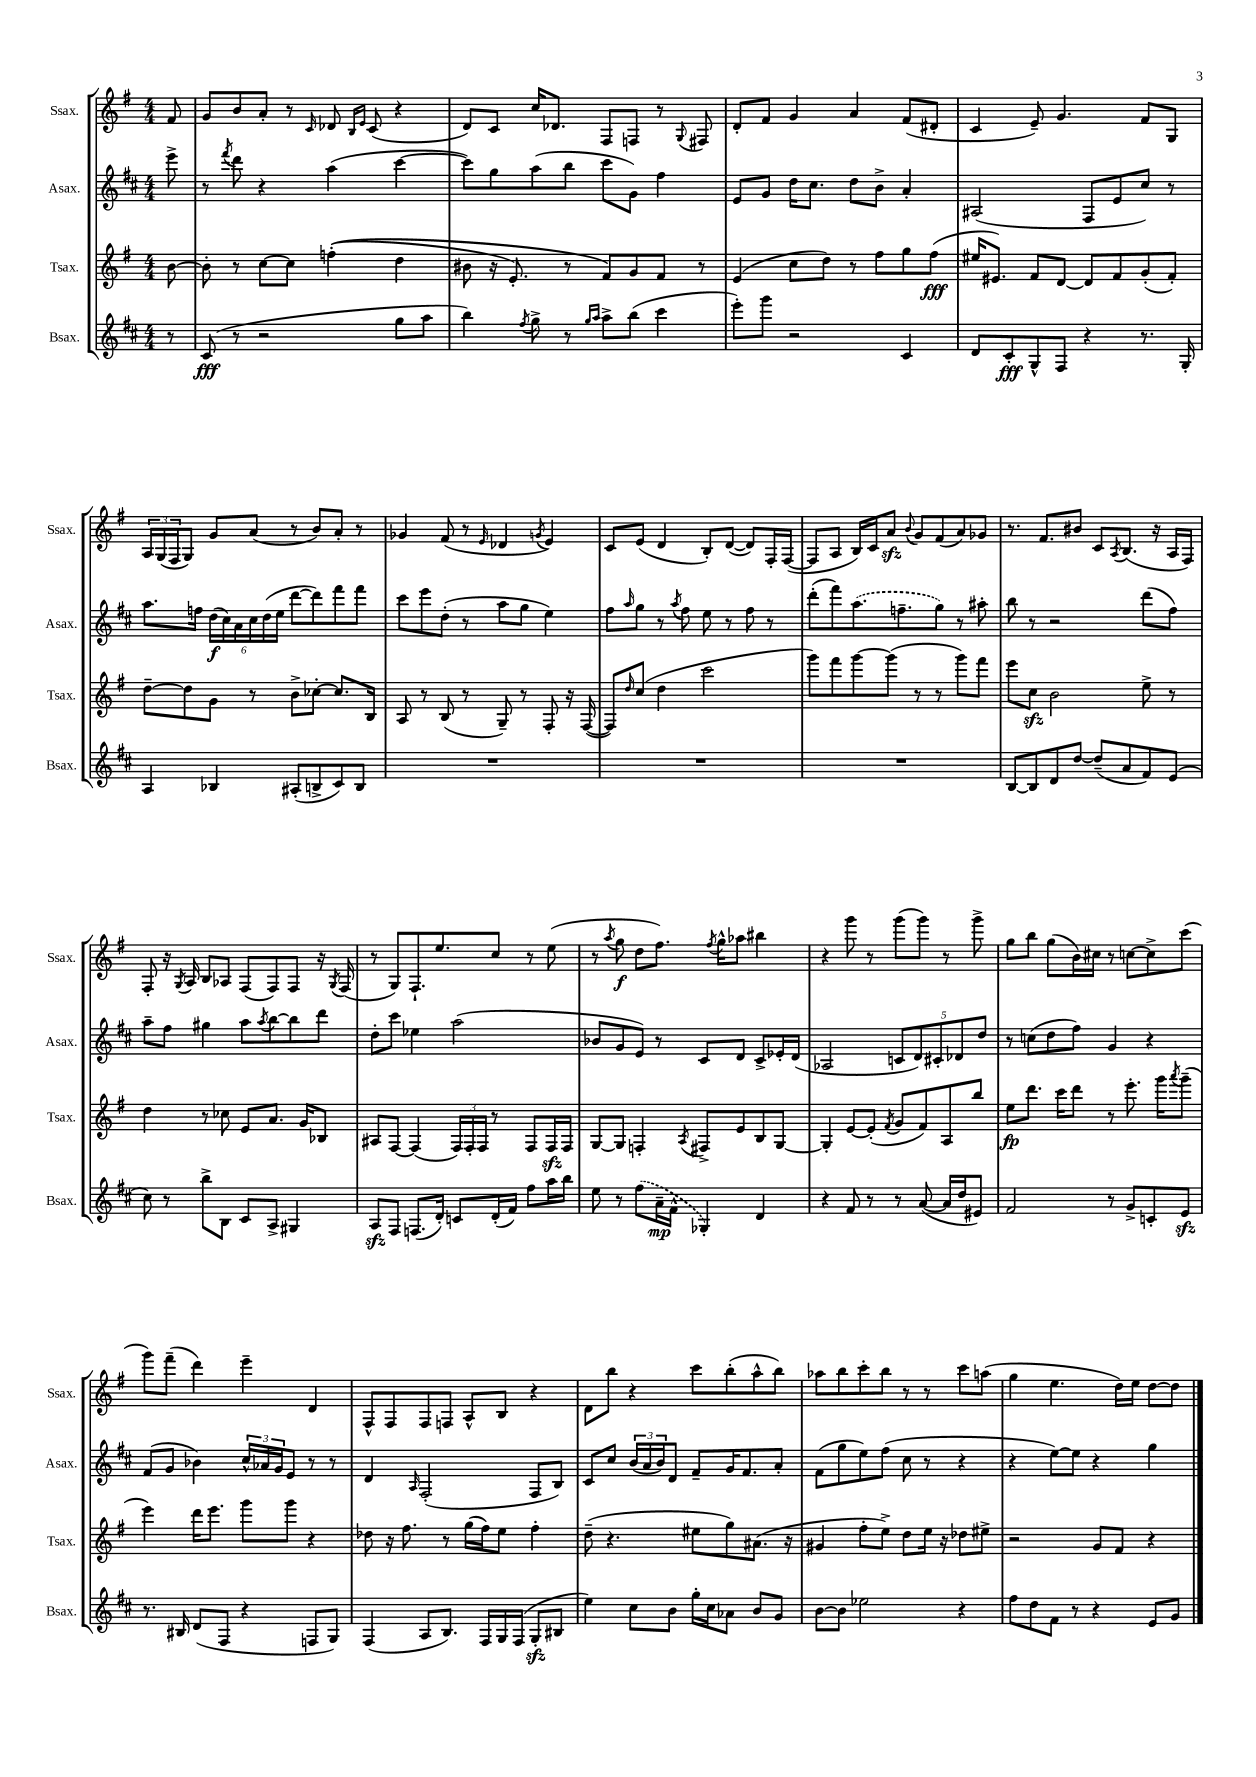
<<
\new StaffGroup <<
\new Staff = "s0" \with { instrumentName = "Ssax." shortInstrumentName = "Ssax." } {
    \clef treble \key g \major \numericTimeSignature \time 4/4 \partial 8
    fis'8 |
    g'8 b'8 a'8-. r8 \grace { c'16 } des'8 \grace { b16 e'16 } c'8( r4 |
    d'8) c'8 c''16 des'8. fis8 f8 r8 \appoggiatura { g8 } fis8 |
    d'8-. fis'8 g'4 a'4 fis'8( dis'8-. |
    c'4 e'8--) g'4. fis'8 g8 |
    \tuplet 3/2 { a16 g16( fis16 } g8) g'8 a'8( r8 b'8) a'8-. r8 |
    ges'4 fis'8( r8 \grace { e'16 } des'4 \acciaccatura { g'8 } e'4) |
    c'8 e'8( d'4 b8-.) d'8~( d'8) fis16-. fis16~( |
    fis8 a8 b16) c'16 a'8\sfz \appoggiatura { b'8 } g'8 fis'8( a'8) ges'8 |
    r8. fis'8. bis'8 c'8 \acciaccatura { a8 } b8.( r16 a16 fis16) |
    fis8-. r16 \acciaccatura { g8 } a16 b8 aes8 fis8( fis8) fis8 r16 \acciaccatura { g8 } fis16( |
    r8 g8) fis8.-! e''8. c''8 r8 e''8( |
    r8 \acciaccatura { a''8 } g''8\f d''8 fis''8.) \acciaccatura { fis''8 } g''16-^ aes''8 bis''4 |
    r4 g'''8 r8 g'''8( g'''8) r8 g'''8-> |
    g''8 b''8 g''8( b'16) cis''16 r8 c''8~ c''8-> c'''8( |
    g'''8) fis'''8--( d'''4) e'''4-- d'4 |
    fis8-^ fis8 fis8 f8 a8-^ b8 r4 |
    d'8 b''8 r4 c'''8 b''8-.( a''8-^ b''8) |
    aes''8 b''8 c'''8-. b''8 r8 r8 c'''8 a''8( |
    g''4 e''4. d''16) e''16 d''8~ d''8 \bar "|." |
}
\new Staff = "s1" \with { instrumentName = "Asax." shortInstrumentName = "Asax." } {
    \clef treble \key d \major \numericTimeSignature \time 4/4 \partial 8
    e'''8-> |
    r8 \acciaccatura { fis'''8 } d'''8 r4 a''4( cis'''4~ |
    cis'''8) g''8 a''8( b''8 cis'''8 g'8) fis''4 |
    e'8 g'8 d''16 cis''8. d''8 b'8-> a'4-. |
    ais2( fis8 e'8 cis''8) r8 |
    a''8. f''16 \tuplet 6/4 { d''16\f( cis''16) a'16 cis''16 d''16( e''16 } d'''8~ d'''8) fis'''8 fis'''8 |
    cis'''8 e'''8 d''8-.( r8 a''8 g''8 e''4) |
    fis''8 \grace { a''16 } g''8 r8 \acciaccatura { a''8 } fis''8 e''8 r8 fis''8 r8 |
    d'''8-.( fis'''8) \once \slurDashed a''8.( f''8.-- g''8) r8 ais''8-. |
    b''8 r8 r2 d'''8( fis''8) |
    a''8-- fis''8 gis''4 a''8 \acciaccatura { a''8 } b''8~ b''8 d'''8 |
    d''8-. cis'''8 ees''4 a''2( |
    bes'8 g'8 e'8) r8 cis'8 d'8 cis'8-> ees'16-. d'16( |
    aes2 \tuplet 5/4 { c'8 d'8) cis'8-. des'8 d''8 } |
    r8 c''8( d''8 fis''8) g'4 r4 |
    fis'8( g'8 bes'4) \tuplet 3/2 { cis''16-^ aes'16 g'16 } e'8 r8 r8 |
    d'4 \grace { a16 } fis2-.( fis8 b8) |
    cis'8 cis''8 \tuplet 3/2 { b'16( a'16 b'16) } d'8 fis'8-- g'16 fis'8. a'8-. |
    fis'8( g''8 e''8) fis''8( cis''8 r8 r4 |
    r4 e''8~) e''8 r4 g''4 \bar "|." |
}
\new Staff = "s2" \with { instrumentName = "Tsax." shortInstrumentName = "Tsax." } {
    \clef treble \key g \major \numericTimeSignature \time 4/4 \partial 8
    b'8~ |
    b'8-. r8 c''8~ c''8 f''4-.(\( d''4 |
    bis'8 r16 e'8.-.) r8 fis'8\) g'8 fis'8 r8 |
    e'4( c''8 d''8) r8 fis''8 g''8 fis''8\fff( |
    eis''16 eis'8.) fis'8 d'8~ d'8 fis'8 g'8-.( fis'8-.) |
    d''8~-- d''8 g'8 r8 b'8-> ces''8~-. ces''8. b16 |
    a8 r8 b8( r8 g8--) r8 fis8-. r16 fis16~( |
    fis8) \grace { d''16 } c''8( d''4 c'''2 |
    g'''8) fis'''8 g'''8~ g'''8( r8 r8 g'''8) fis'''8 |
    e'''8 c''8\sfz b'2 e''8-> r8 |
    d''4 r8 ces''8 e'8 a'8. g'16 bes8 |
    ais8 fis8~ fis4( \tuplet 3/2 { fis16) fis16-. fis16 } r8 fis8 fis16\sfz fis16 |
    g8~ g8 f4-. \acciaccatura { a8 } fis8-> e'8 b8 g8~ |
    g4-. e'8~ e'8-.( \acciaccatura { fis'8 } g'8 fis'8) a8 b''8 |
    e''8\fp d'''8. c'''16 d'''8 r8 e'''8.-. g'''16 \acciaccatura { a'''8 } g'''8--( |
    e'''4) d'''16 e'''8. g'''8 g'''8 r4 |
    des''8 r16 fis''8. r8 g''16( fis''16) e''8 fis''4-. |
    d''8--( r4. eis''8 g''8) ais'8.( r16 |
    gis'4 fis''8-. e''8->) d''8 e''16 r16 des''8 eis''8-> |
    r2 g'8 fis'8 r4 \bar "|." |
}
\new Staff = "s3" \with { instrumentName = "Bsax." shortInstrumentName = "Bsax." } {
    \clef treble \key d \major \numericTimeSignature \time 4/4 \partial 8
    r8 |
    cis'8\fff( r8 r2 g''8 a''8 |
    b''4) \acciaccatura { fis''8 } g''8-> r8 \grace { g''16 a''16 } a''8-> b''8( cis'''4 |
    e'''8-.) g'''8 r2 cis'4 |
    d'8 cis'8-.\fff g8-^ fis8 r4 r8. g16-. |
    a4 bes4 ais8-.( b8-> cis'8) b8 |
    R1 |
    R1 |
    R1 |
    b8~ b8 d'8 d''8~ d''8--( a'8 fis'8) e'8( |
    cis''8) r8 b''8-> b8 cis'8 a8-> gis4 |
    a8\sfz fis8 f8.( d'16-.) c'8 d'16-.( fis'16) fis''8 a''16 b''16 |
    e''8 r8 \once \slurDashed fis''8( a'16--\mp fis'16-^ ges4-.) d'4 |
    r4 fis'8 r8 r8 a'8~( a'16 d''16 eis'8) |
    fis'2 r8 g'8-> c'8-. e'8\sfz |
    r8. bis16 d'8( fis8 r4 f8 g8) |
    fis4( a8 b8.) fis16 g16 fis16( g8-.\sfz bis8 |
    e''4) cis''8 b'8 g''16-. cis''16 aes'8 b'8 g'8 |
    b'8~ b'8 ees''2 r4 |
    fis''8 d''8 fis'8 r8 r4 e'8 g'8 \bar "|." |
}
>>
>>
\layout { \context { \Score \remove "Bar_number_engraver" } }
